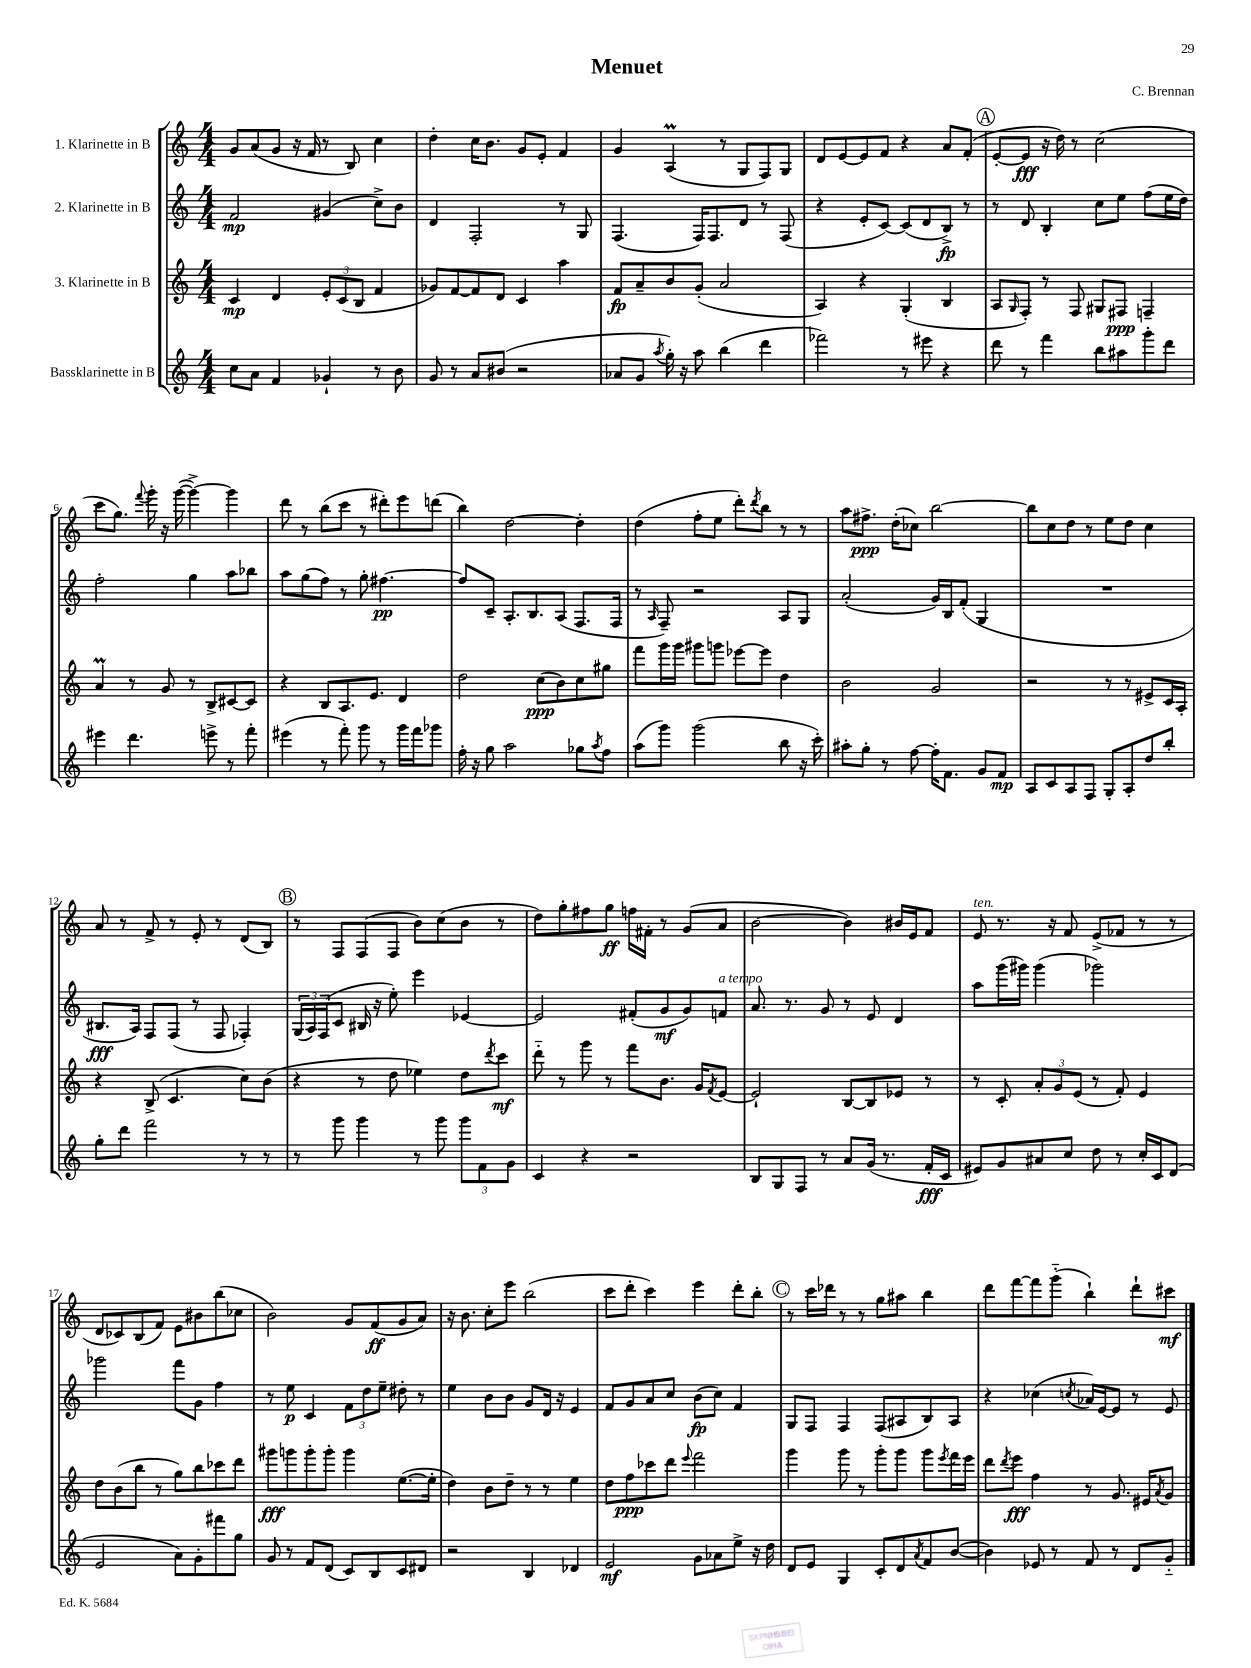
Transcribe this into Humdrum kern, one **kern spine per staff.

**kern	**dynam	**kern	**dynam	**kern	**dynam	**kern	**dynam
*part4	*part4	*part3	*part3	*part2	*part2	*part1	*part1
*staff4	*staff4	*staff3	*staff3	*staff2	*staff2	*staff1	*staff1
*I"Bassklarinette in B	*	*I"3. Klarinette in B	*	*I"2. Klarinette in B	*	*I"1. Klarinette in B	*
*clefG2	*	*clefG2	*	*clefG2	*	*clefG2	*
*k[]	*	*k[]	*	*k[]	*	*k[]	*
*M4/4	*	*M4/4	*	*M4/4	*	*M4/4	*
=1	=1	=1	=1	=1	=1	=1	=1
8cc\L	.	4c/	mp	2f/	mp	8g/L	.
8a\J	.	.	.	.	.	(8a/	.
4f/	.	4d/	.	.	.	8g/J	.
.	.	.	.	.	.	16r	.
.	.	.	.	.	.	16f/	.
4g-X`/	.	12e'/L	.	(4g#X/	.	8r	.
.	.	(12c/	.	.	.	.	.
.	.	.	.	.	.	8B/)	.
.	.	12B/J	.	.	.	.	.
8r	.	4f/	.	8cc^\L)	.	4cc\	.
8b\	.	.	.	8b\J	.	.	.
=2	=2	=2	=2	=2	=2	=2	=2
8g/	.	8g-X/L)	.	4d/	.	4dd'\	.
8r	.	[8f/	.	.	.	.	.
8a/L	.	8f/]	.	2F'/	.	16cc\KL	.
.	.	.	.	.	.	8.b\J	.
(8b#X/J	.	8d/J	.	.	.	.	.
2r	.	4c/	.	.	.	8g/L	.
.	.	.	.	.	.	8e'/J	.
.	.	4aa\	.	8r	.	4f/	.
.	.	.	.	8G/	.	.	.
=3	=3	=3	=3	=3	=3	=3	=3
8a-X/L	.	8f/L	fp	(4.F/	.	4g/	.
8g/J	.	8a~/	.	.	.	.	.
8qaa/	.	.	.	.	.	.	.
16gg'\)	.	8b/	.	.	.	(4AM/	.
16r	.	.	.	.	.	.	.
8aa\	.	(8g'/J	.	16F/KL)	.	.	.
.	.	.	.	8.F/	.	.	.
(4bb\	.	2a/	.	.	.	8r	.
.	.	.	.	8d/J	.	8G/L	.
4ddd\	.	.	.	8r	.	8F/)	.
.	.	.	.	(8F/	.	8G/J	.
=4	=4	=4	=4	=4	=4	=4	=4
2fff-X\)	.	4A/)	.	4r	.	8d/L	.
.	.	.	.	.	.	[8e/	.
.	.	4r	.	8e'/L	.	8e/]	.
.	.	.	.	[8c/J)	.	8f/J	.
8r	.	(4G'/	.	(8c/L]	.	4r	.
8eee#X\	.	.	.	8d/	.	.	.
4r	.	4B/	.	8B^/J)	fp	8a/L	.
.	.	.	.	8r	.	(8f'/J	.
!!LO:REH:place=s1:t=A
=5	=5	=5	=5	=5	=5	=5	=5
8ddd\	.	8A/L	.	8r	.	[8e'/L	.
.	.	16qqG/	.	.	.	.	.
8r	.	8F'/J)	.	8d/	.	8e/J]	fff
4fff\	.	8r	.	4B'/	.	16r	.
.	.	.	.	.	.	16dd\)	.
.	.	8F/	.	.	.	8r	.
8bb\L	.	8G#X/L	.	8cc\L	.	(2cc\	.
8aa#X\	.	8F#X/J	ppp	8ee\J	.	.	.
8ggg'\	.	4Fn~/	.	(8ff\L	.	.	.
8ddd\J	.	.	.	16ee\L	.	.	.
.	.	.	.	16dd\JJ)	.	.	.
!!LO:LB:g=z
=6	=6	=6	=6	=6	=6	=6	=6
4eee#X\	.	4aM/	.	2ff'\	.	8ccc\L	.
.	.	.	.	.	.	8.gg\J)	.
4.ddd\	.	8r	.	.	.	.	.
.	.	.	.	.	.	8qqfff/	.
.	.	.	.	.	.	16ggg'\	.
.	.	8g/	.	.	.	16r	.
.	.	.	.	.	.	([16ggg\	.
.	.	8r	.	4gg\	.	4ggg^\_)	.
8eeen^\	.	8B^/L	.	.	.	.	.
8r	.	[8c#X/	.	8aa\L	.	4ggg\]	.
8fff'\	.	8c#/J]	.	8bb-X\J	.	.	.
=7	=7	=7	=7	=7	=7	=7	=7
(4eee#X\	.	4r	.	8aa\L	.	8ddd\	.
.	.	.	.	(8gg\	.	8r	.
8r	.	8B/L	.	8ff\J)	.	(8bb\L	.
8fff'\)	.	8.A/	.	8r	.	8ccc\J	.
8ggg\	.	.	.	8gg'\	.	8r	.
.	.	8.e/J	.	.	.	.	.
8r	.	.	.	[4.ff#X\	pp	8ddd#X'\L)	.
16ggg\LL	.	4d/	.	.	.	8eee\	.
16fff\J	.	.	.	.	.	.	.
8ggg-X\J	.	.	.	.	.	(8dddn\J	.
=8	=8	=8	=8	=8	=8	=8	=8
16ff'\	.	2dd\	.	8ff#/L]	.	4bb\)	.
16r	.	.	.	.	.	.	.
8gg\	.	.	.	8c~/J	.	.	.
2aa\	.	.	.	8.A'/L	.	[2dd\	.
.	.	.	.	8.B/	.	.	.
.	.	(8cc\L	ppp	.	.	.	.
.	.	8b\)	.	(8A/J	.	.	.
8gg-X\L	.	8cc\	.	8.F/L	.	4dd'\]	.
8qaa/	.	.	.	.	.	.	.
8ff\J	.	8gg#X\J	.	.	.	.	.
.	.	.	.	16F/Jk	.	.	.
=9	=9	=9	=9	=9	=9	=9	=9
(8aa\L	.	8fff\L	.	8r	.	(4dd\	.
.	.	.	.	16qqA/	.	.	.
8ggg\J)	.	16ggg\L	.	8F~/)	.	.	.
.	.	16ggg\JJ	.	.	.	.	.
(2ggg\	.	8ggg#X\L	.	2r	.	8ff'\L	.
.	.	8gggn\J	.	.	.	8ee\J	.
.	.	[8eee-X\L	.	.	.	8ddd'\L)	.
.	.	.	.	.	.	8qddd/	.
.	.	8eee-\J]	.	.	.	8bb\J	.
8bb\	.	4dd\	.	8A/L	.	8r	.
16r	.	.	.	8G/J	.	8r	.
16ccc'\)	.	.	.	.	.	.	.
=10	=10	=10	=10	=10	=10	=10	=10
8aa#X'\L	.	2b\	.	(2a'/	.	8aa\L	.
8gg'\J	.	.	.	.	.	8.ff#X^\J	ppp
8r	.	.	.	.	.	.	.
.	.	.	.	.	.	(16dd'\KL	.
[8ff\	.	.	.	.	.	8cc-X\J)	.
16ff'\KL]	.	2g/	.	16g/LL)	.	[2bb\	.
8.f\J	.	.	.	16B/J	.	.	.
.	.	.	.	(8f'/J	.	.	.
8g/L	.	.	.	4G/	.	.	.
8f/J	mp	.	.	.	.	.	.
=11	=11	=11	=11	=11	=11	=11	=11
8A/L	.	2r	.	1r	.	8bb\L]	.
8c/	.	.	.	.	.	8cc\	.
8A/	.	.	.	.	.	8dd\J	.
8F/J	.	.	.	.	.	8r	.
8G'/L	.	8r	.	.	.	8ee\L	.
8A'/	.	8r	.	.	.	8dd\J	.
8dd/	.	8e#X^/L	.	.	.	4cc\	.
8bb'/J	.	16c/L	.	.	.	.	.
.	.	16A'/JJ	.	.	.	.	.
!!LO:LB:g=z
=12	=12	=12	=12	=12	=12	=12	=12
8gg'\L	.	4r	.	8.B#X/L	fff	8a/	.
8ddd\J	.	.	.	.	.	8r	.
.	.	.	.	16A/Jk)	.	.	.
2fff\	.	(8B^/	.	8F/L	.	8f^/	.
.	.	4.c/	.	(8F/J	.	8r	.
.	.	.	.	8r	.	8e'/	.
.	.	.	.	8F/	.	8r	.
8r	.	8cc\L)	.	4F-X'/)	.	(8d/L	.
8r	.	(8b\J	.	.	.	8B/J)	.
!!LO:REH:place=s1:t=B
=13	=13	=13	=13	=13	=13	=13	=13
8r	.	4r	.	(24G/LL	.	8r	.
.	.	.	.	24A/)	.	.	.
.	.	.	.	(24F/J	.	.	.
8ggg\	.	.	.	8c/J	.	8F/L	.
4ggg\	.	8r	.	16B#X/	.	(8F/	.
.	.	.	.	16r	.	.	.
.	.	8dd\	.	8ee'\)	.	8F/J	.
8r	.	4ee-X\)	.	4eee\	.	8b\L)	.
8ggg\	.	.	.	.	.	(8cc\	.
12ggg\L	.	8dd\L	.	[4e-X/	.	8b\J	.
12f\	.	.	.	.	.	.	.
.	.	8qddd/	.	.	.	.	.
.	.	8ccc\J	mf	.	.	8r	.
12g\J	.	.	.	.	.	.	.
=14	=14	=14	=14	=14	=14	=14	=14
4c/	.	8ddd\	.	2e-/]	.	8dd\L)	.
.	.	8r	.	.	.	8gg'\	.
4r	.	8ggg\	.	.	.	8ff#X\	.
.	.	8r	.	.	.	8gg\J	ff
2r	.	8fff\L	.	(8f#X'/L	.	16ffn\LL	.
.	.	.	.	.	.	16f#X'\JJ	.
.	.	8.b\J	.	8g/	mf	8r	.
.	.	.	.	8g/)	.	(8g/L	.
.	.	16g/KL	.	.	.	.	.
.	.	8qf/	.	.	.	.	.
!	!	!	!	!LO:TX:a:i:t=a tempo	!	!	!
.	.	[8e/J	.	8fn/J	.	8a/J	.
=15	=15	=15	=15	=15	=15	=15	=15
8B/L	.	2e`/]	.	8.a/	.	[2b\	.
8G/	.	.	.	.	.	.	.
.	.	.	.	8.r	.	.	.
8F/J	.	.	.	.	.	.	.
8r	.	.	.	8g/	.	.	.
8a/L	.	[8B/L	.	8r	.	4b\])	.
(16g/Jk	.	8B/]	.	8e/	.	.	.
8.r	.	.	.	.	.	.	.
.	.	8e-X/J	.	4d/	.	16b#X/LL	.
.	.	.	.	.	.	16e/J	.
16f'/LL	fff	8r	.	.	.	8f/J	.
16c/JJ	.	.	.	.	.	.	.
=16	=16	=16	=16	=16	=16	=16	=16
!	!	!	!	!	!	!LO:TX:a:i:t=ten.	!
8e#X/L)	.	8r	.	8aa\L	.	8e/	.
8g/	.	8c'/	.	(16ggg\L	.	8.r	.
.	.	.	.	16ggg#X\JJ)	.	.	.
8a#X/	.	12a'/L	.	(4ggg#\	.	.	.
.	.	.	.	.	.	16r	.
.	.	12g/	.	.	.	.	.
8cc/J	.	.	.	.	.	8f/	.
.	.	(12e/J	.	.	.	.	.
8dd\	.	8r	.	2ggg-X\)	.	(8e^/L	.
8r	.	8f'/)	.	.	.	8f-X/J	.
16cc'/LL	.	4e/	.	.	.	8r	.
16c/J	.	.	.	.	.	.	.
(8d/J	.	.	.	.	.	8r	.
!!LO:LB:g=z
=17	=17	=17	=17	=17	=17	=17	=17
2e/	.	8dd\L	.	2ggg-X\	.	8d/L	.
.	.	(8b\	.	.	.	8c-X/)	.
.	.	8bb\J	.	.	.	(8B/	.
.	.	8r	.	.	.	8f/J)	.
8a\L)	.	8gg\L)	.	8fff\L	.	8e\L	.
8g'\	.	8bb\	.	8g\J	.	8b#X\	.
8fff#X\	.	8ccc-X\	.	4ff\	.	(8bb\	.
8gg\J	.	8ddd\J	.	.	.	8cc-X\J	.
=18	=18	=18	=18	=18	=18	=18	=18
8g/	.	8ggg#X\L	fff	8r	.	2b\)	.
8r	.	8gggn\	.	8ee\	p	.	.
8f/L	.	8ggg'\	.	4c/	.	.	.
(8d/J	.	8ggg'\J	.	.	.	.	.
8c/L)	.	4ggg\	.	12f\L	.	8g/L	.
.	.	.	.	12dd\	.	.	.
8B/	.	.	.	.	.	(8f/	ff
.	.	.	.	12ee~\J	.	.	.
8c/	.	([8.ee\L	.	8dd#X'\	.	8g/	.
8d#X/J	.	.	.	8r	.	8a/J)	.
.	.	16ee'\Jk]	.	.	.	.	.
=19	=19	=19	=19	=19	=19	=19	=19
2r	.	4dd\)	.	4ee\	.	16r	.
.	.	.	.	.	.	8.b\	.
.	.	8b\L	.	8b\L	.	8cc'\L	.
.	.	8dd~\J	.	8b\J	.	8eee\J	.
4B/	.	8r	.	8g/L	.	(2bb\	.
.	.	8r	.	16d/Jk	.	.	.
.	.	.	.	16r	.	.	.
4d-X/	.	4ee\	.	4e/	.	.	.
=20	=20	=20	=20	=20	=20	=20	=20
2e/	mf	8dd\L	.	8f/L	.	8ccc\L	.
.	.	8ff\	ppp	8g/	.	8ddd'\J	.
.	.	8ccc-X\	.	8a/	.	4ccc\)	.
.	.	8ddd\J	.	8cc/J	.	.	.
.	.	8qqeee/	.	.	.	.	.
8g\L	.	2fff\	.	(8b\L	fp	4eee\	.
8a-X\	.	.	.	8cc\J)	.	.	.
8ee^\J	.	.	.	4f/	.	8ddd'\L	.
16r	.	.	.	.	.	8bb'\J	.
16dd\	.	.	.	.	.	.	.
!!LO:REH:place=s1:t=C
=21	=21	=21	=21	=21	=21	=21	=21
8d/L	.	4ggg\	.	8G/L	.	8r	.
8e/J	.	.	.	8F/J	.	16ccc\LL	.
.	.	.	.	.	.	16ddd-X\JJ	.
4G/	.	8ggg\	.	4F/	.	8r	.
.	.	8r	.	.	.	8r	.
8c'/L	.	8ggg'\L	.	(8F/L	.	8gg\L	.
8d/	.	8ggg\J	.	8A#X/	.	8aa#X\J	.
8qa/	.	.	.	.	.	.	.
8f/	.	8ggg\L	.	8B/)	.	4bb\	.
.	.	8qeee/	.	.	.	.	.
([8b/J	.	16fff\L	.	8A#/J	.	.	.
.	.	16eee\JJ	.	.	.	.	.
=22	=22	=22	=22	=22	=22	=22	=22
4b\])	.	8ddd\L	.	4r	.	8ddd\L	.
.	.	8qddd/	.	.	.	.	.
.	.	8eee\J	fff	.	.	[8fff\	.
8e-X/	.	4ff\	.	(4cc-X\	.	8fff\]	.
8r	.	.	.	.	.	(8ggg\J	.
.	.	.	.	8qccn/	.	.	.
8f/	.	8r	.	16a-X/LL)	.	4bb`\)	.
.	.	.	.	[16e/J	.	.	.
8r	.	8.g/	.	8e/J]	.	.	.
8d/L	.	.	.	8r	.	8ddd`\L	.
.	.	16e#X/KL	.	.	.	.	.
.	.	8qa/	.	.	.	.	.
8g/J	.	8g/J	.	8e/	.	8ccc#X\J	mf
==	==	==	==	==	==	==	==
*-	*-	*-	*-	*-	*-	*-	*-
